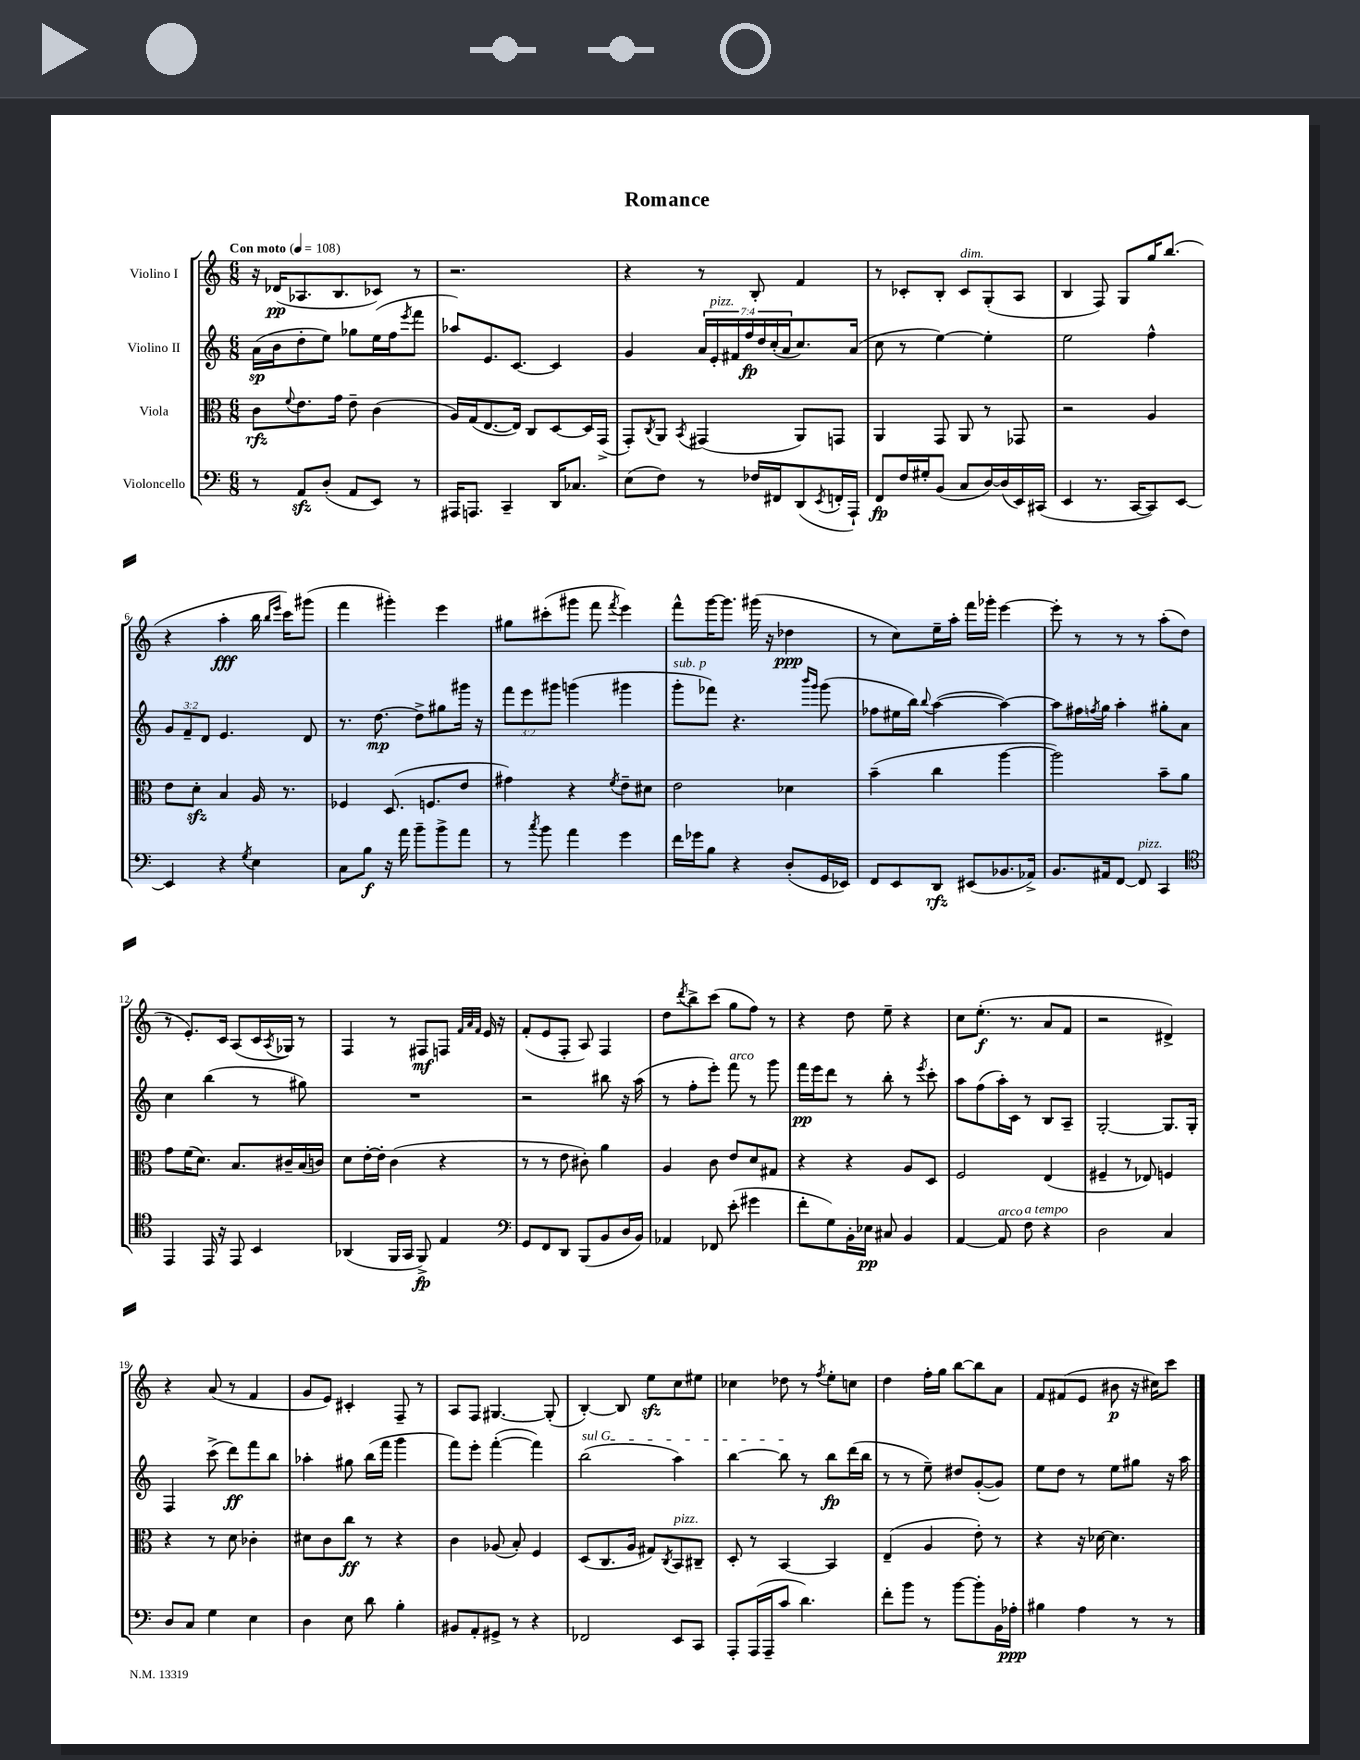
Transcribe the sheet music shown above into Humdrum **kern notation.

**kern	**kern	**kern	**kern
*staff4	*staff3	*staff2	*staff1
*clefF4	*clefC3	*clefG2	*clefG2
*k[]	*k[]	*k[]	*k[]
*M6/8	*M6/8	*M6/8	*M6/8
*MM108	*MM108	*MM108	*MM108
8r	8c	(16a	16r
.	.	16b	(16d-
.	8qqf	.	.
8AA	8.e	8dd'	8.A-
(8D'	.	8ee)	.
.	16g	.	8.B
8AA	8e~	8gg-	.
8EE)	(4c	(16ee	8c-)
.	.	16ff	.
.	.	8qeee	.
8r	.	8fff	8r
=	=	=	=
16AAA#	16A)	8aa-)	2.r
8.AAA	(16G	.	.
.	[8.E	8.e	.
4CC~	.	.	.
.	16E])	[8.c	.
.	8C	.	.
16DD	[8D	4c]	.
8.C-	.	.	.
.	16D]	.	.
.	(16GG^	.	.
=	=	=	=
(8E	8GG')	4g	4r
.	8qC	.	.
8F)	8AA	.	.
.	8qBB	.	.
8r	(4GG#	28a	8r
.	.	28e'	.
.	.	28f#	.
.	.	28ff	.
16F-	.	.	8B'
.	.	28dd	.
.	.	(28cc'	.
16FF#	.	.	.
.	.	28a	.
(8DD	8AA)	8.cc)	4f
8qEE	.	.	.
16FF'	8GG	.	.
16AAA`)	.	(16a	.
=	=	=	=
8FF	4AA	8cc	8r
16F	.	8r	8c-'
16G#'	.	.	.
(8BB	8GG	[4ee)	8B'
8C	8AA	.	8c-
[16D)	8r	4ee']	(8G'
(16D]	.	.	.
16EE)	8GG-	.	8A
(16CC#	.	.	.
=	=	=	=
4EE	2r	2ee	4B
8.r	.	.	8F)
.	.	.	8G
[16CC	.	.	.
8CC])	4A	4ff^^	16gg
.	.	.	(8.bb
[8EE	.	.	.
=	=	=	=
4EE]	8e	12g	4r
.	.	12f~	.
.	8d'	.	.
.	.	12d	.
4r	4B	4.e	4aa'
8qG	.	.	.
4E	16A	.	16bb
.	.	.	16qqbb
.	.	.	16qqeee
.	8.r	.	16ccc)
.	.	8d	(8ggg#
=	=	=	=
8C	4F-	8.r	4fff
8B	.	.	.
.	.	[8.dd	.
16r	(8.D	.	4ggg#')
16a	.	.	.
8b~	.	8dd^]	.
.	8.F	.	.
8b^	.	8gg#	4eee
8a	8e	16ggg#	.
.	.	16r	.
=	=	=	=
8r	4g#)	12fff	8gg#
.	.	12eee	.
8qcc	.	.	.
8b	.	.	(8ccc#'
.	.	12ggg#	.
4a	4r	(4ggg	8ggg#
.	.	.	8fff
.	8qf	.	8qfff
4g	8e~	4ggg#	4eee)
.	8d#	.	.
=	=	=	=
16f	2e	8ggg'	8fff^^
16g-	.	.	.
8B	.	8fff-)	[16ggg
.	.	.	8.ggg]
4r	.	4.r	.
.	.	.	(16ggg#
.	.	.	16r
(8D'	4d-	.	4dd-
.	.	16qqbbb	.
.	.	16qqggg	.
16GG	.	(8ggg	.
16EE-)	.	.	.
=	=	=	=
8FF	(4b~	8ff-	8r
8EE	.	16ee#	8cc)
.	.	16bb)	.
.	.	8qqbb	.
8DD	4cc	([4aa	16ee~
.	.	.	16aa'
(8EE#	.	.	16fff
.	.	.	16ggg-'
8.BB-	[4aa	4aa_)	[4eee
16AA-^)	.	.	.
=	=	=	=
8.BB	2aa])	8aa]	8eee']
.	.	16ff#	8r
.	.	8qff	.
16AA#	.	16gg	.
[8FF	.	4aa'	8r
8FF]	.	.	8r
4CC	8b~	8gg#'	(8aa'
.	8a	8a	8dd
=	=	=	=
*clefC4	*	*	*
4EE	8g	4cc	8r
.	(16f	.	8.e')
.	8.d)	.	.
16EE	.	(4bb	.
16r	.	.	16c
8EE	8.B	.	(8A
4BB	.	8r	16c
.	.	.	8qA
.	16c#~	.	16G-)
.	(16B	8gg#)	8r
.	16c)	.	.
=	=	=	=
(4AA-	8d	2.r	4F
.	[16e'	.	.
.	16e']	.	.
16FF	(4c	.	8r
16GG	.	.	.
8FF^)	.	.	8F#
4E	4r	.	8F
.	.	.	32qqf
.	.	.	32qqa
.	.	.	32qqf
.	.	.	16e
.	.	.	16r
=	=	=	=
*clefF4	*	*	*
8GG	8r	2r	(8f'
8FF	8r	.	8e
8DD	8e	.	8F'
(8BBB	8c#')	.	8A)
8BB	4a	8bb#	4F
16D	.	16r	.
16BB)	.	(16aa	.
=	=	=	=
4AA-	4A	8r	8dd
.	.	.	8qddd
.	.	8ff'	8bb^
8FF-	8c	8eee')	(8ccc
(8e'	8e	8fff	8gg
4g#	8d	8r	8ff)
.	8G#	8ggg	8r
=	=	=	=
8f'	4r	16fff	4r
.	.	16eee	.
8G)	.	8ddd	.
16BB'	4r	8r	8dd
16E-	.	.	.
8C#	.	8bb'	8ee~
4BB	8A	8r	4r
.	.	8qeee	.
.	8D	8ccc'	.
=	=	=	=
[4AA	2F	8aa	8cc
.	.	(8ff	(8.ee'
8AA]	.	16aa')	.
.	.	16c	8.r
8F	.	8r	.
4r	(4E	8B	8a
.	.	8A~	8f
=	=	=	=
2D	4F#~	[2G'	2r
.	8r	.	.
.	8E-)	.	.
4C	4F	8.G]	4d#^)
.	.	16G'	.
=	=	=	=
8D	4r	4F	4r
8C	.	.	.
4G	8r	(8ccc^	(8a
.	8d	8ddd)	8r
4E	4c-'	8fff	4f
.	.	8bb	.
=	=	=	=
4D	8d#	4aa-'	8g
.	8c	.	8e)
8E	8cc	8gg#	4c#'
8d	8r	(16bb	.
.	.	16fff	.
4B'	4r	4ggg	8F~
.	.	.	8r
=	=	=	=
8BB#	4c	8fff)	8A
8AA'	.	8eee'	8F
8GG#^	(8A-	([4fff'	[4.G#
8r	8B')	.	.
4r	4F	4fff])	.
.	.	.	(8G#']
=	=	=	=
2FF-	(8D	(2bb	[4B')
.	8.C	.	.
.	.	.	8B]
.	16A	.	.
.	8G#)	.	8ee
.	8qC	.	.
8EE	8BB	4aa)	8cc
8CC	8C#~	.	8ee#
=	=	=	=
8AAA'	8D'	[4bb	4cc-
(16AAA	8r	.	.
16AAA~	.	.	.
8c	[4BB	8bb]	8dd-
4.d)	.	8r	8r
.	.	.	8qff
.	4BB]	8bb	8ee'
.	.	(16ddd	8cc
.	.	16bb	.
=	=	=	=
8f'	(4E~	8r	4dd
8b	.	8r	.
8r	4A	8ee~)	16ff'
.	.	.	16gg
[8b	.	8dd#	[8bb
8b']	8e')	([8g'	8bb]
16BB	8r	8g])	8a
16A-'	.	.	.
=	=	=	=
4B#	4r	8ee	8f
.	.	8dd	(8f#
4A	16r	8r	8e
.	[16d-	.	.
.	4.d-]	8ee	8b#
8r	.	8gg#	16r
.	.	.	16cc#)
8r	.	16r	8ccc
.	.	16aa	.
==	==	==	==
*-	*-	*-	*-
